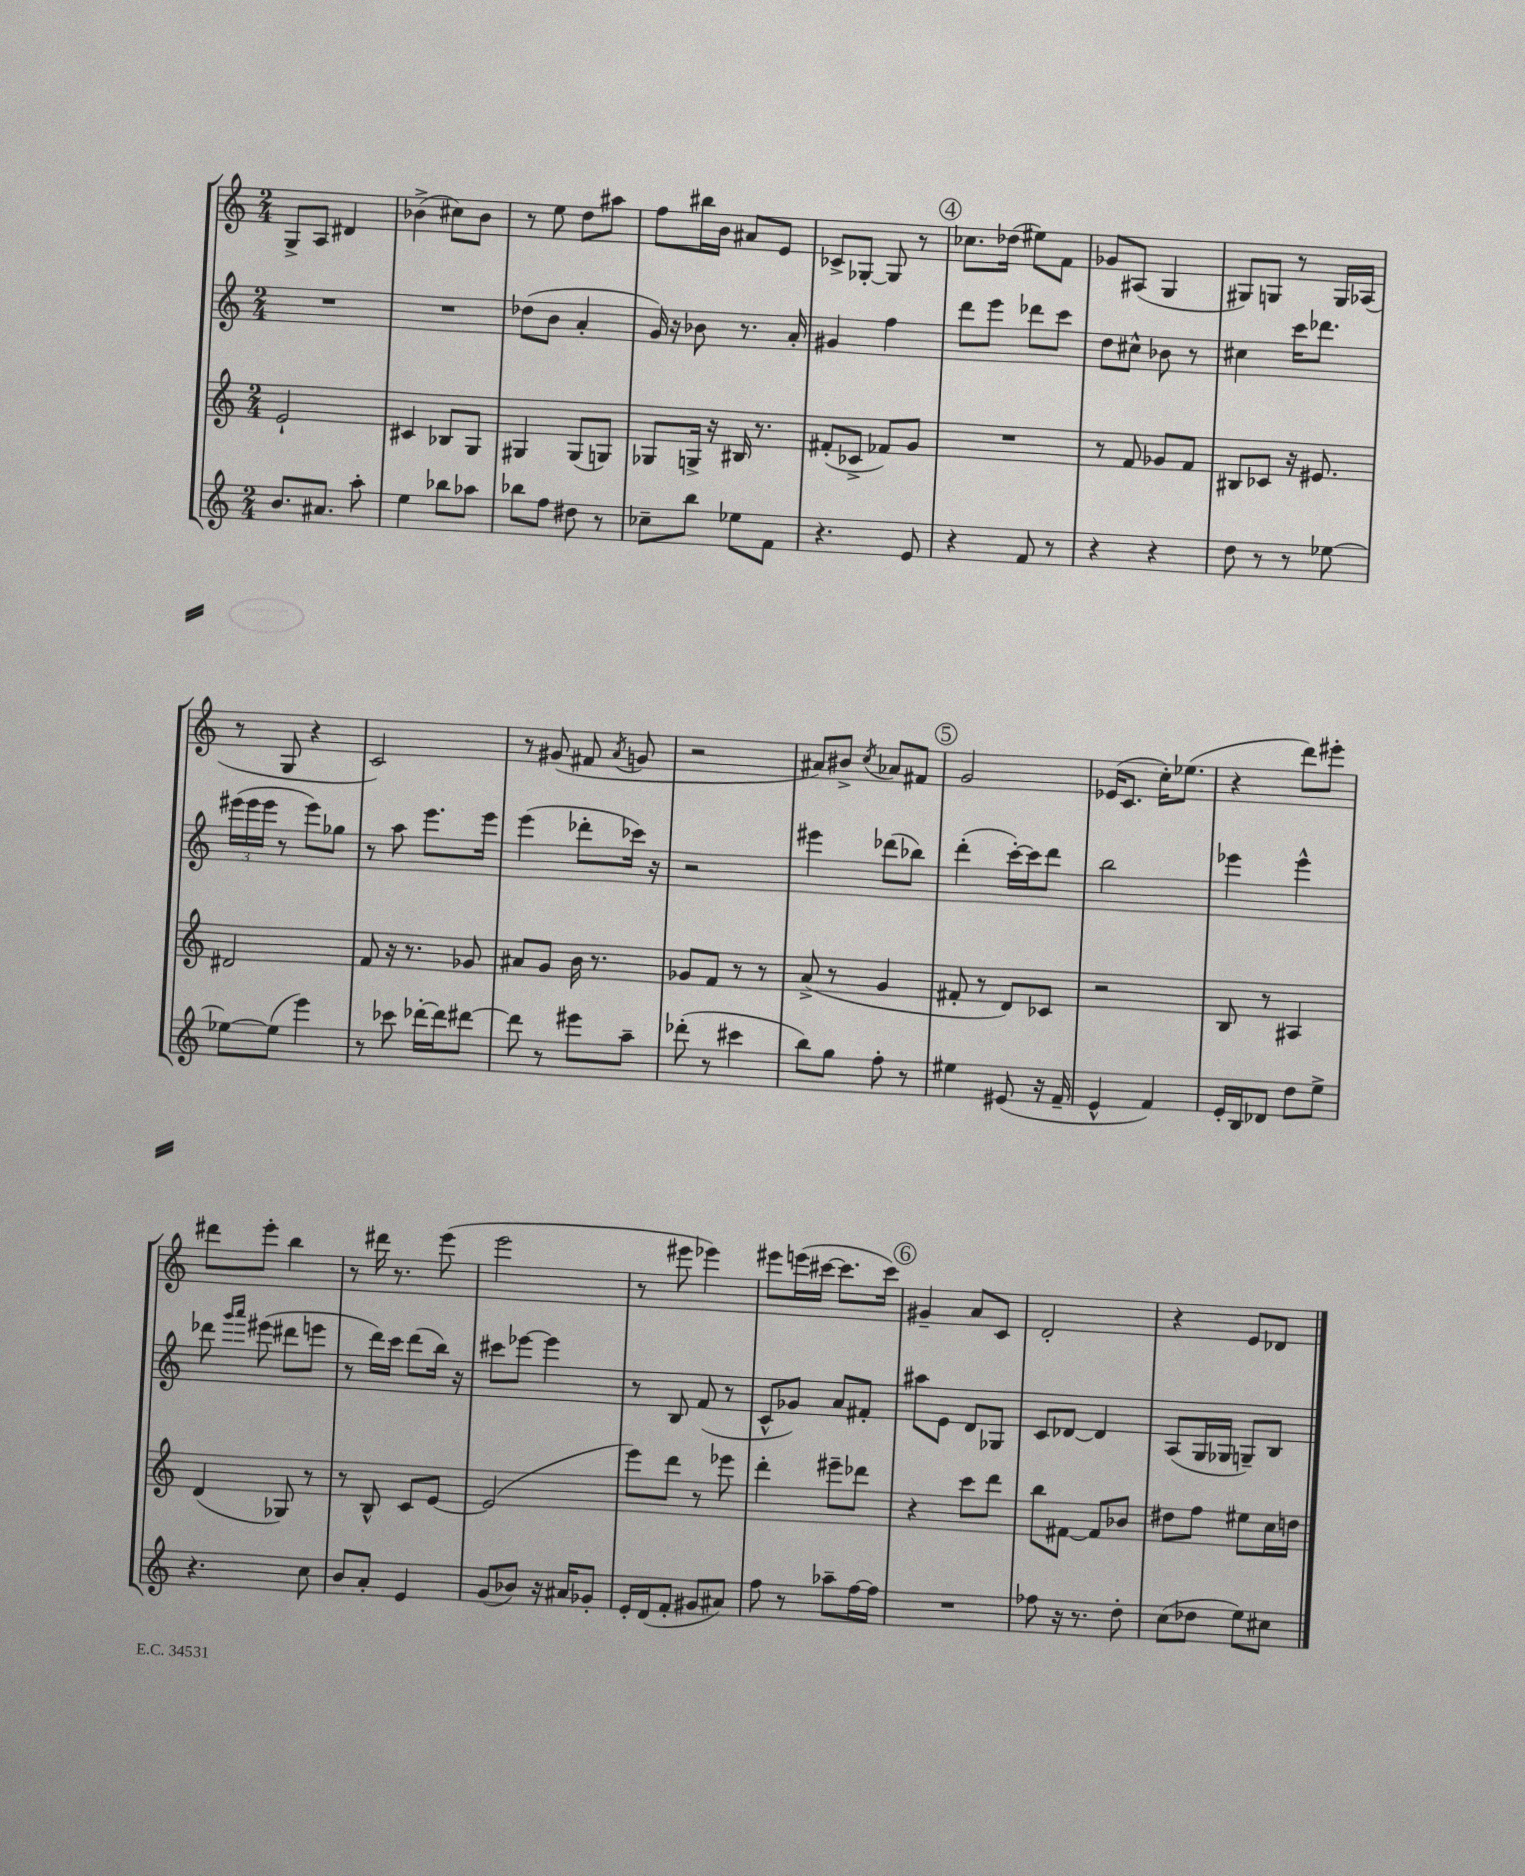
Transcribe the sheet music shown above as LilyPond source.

<<
\new StaffGroup <<
\new Staff = "s0" {
    \clef treble \key c \major \numericTimeSignature \time 2/4
    \autoBeamOff g8[-> a8] dis'4 |
    bes'4->( cis''8[) bes'8] |
    r8 e''8 d''8[ ais''8] |
    f''8[ bis''16 b'16] ais'8[ e'8] |
    ces'8[-> ges8]~-. ges8 r8 |
    \mark \markup { \circle "4" } ces''8.[ des''16]( eis''8[) f'8] |
    ges'8[ ais8]( g4 |
    gis8[) g8] r8 g16[ aes16]( |
    r8 g8 r4 |
    c'2) |
    r8 gis'8( fis'8 \acciaccatura { a'8 } g'8 |
    r2 |
    ais'8[) bis'8]-> \acciaccatura { c''8 } aes'8[ fis'8] |
    \mark \markup { \circle "5" } g'2 |
    ees'16[( c'8.] c''16[-.) ees''8.]( |
    r4 d'''8[) eis'''8]-. |
    dis'''8[ e'''8]-. b''4 |
    r8 dis'''16 r8. e'''8( |
    e'''2 |
    r8 eis'''8 ees'''4) |
    eis'''8[ e'''16( cis'''16]~ cis'''8.[ cis'''16]) |
    \mark \markup { \circle "6" } gis'4-- a'8[ c'8] |
    d'2-. |
    r4 e'8[ des'8] \bar "|." |
}
\new Staff = "s1" {
    \clef treble \key c \major \numericTimeSignature \time 2/4
    \autoBeamOff R2 |
    R2 |
    des''8[( b'8] a'4-. |
    g'16) r16 bes'8 r8. a'16-. |
    gis'4 f''4 |
    \mark \markup { \circle "4" } d'''8[ e'''8] des'''8[ c'''8] |
    d''8[ cis''8]-^ bes'8 r8 |
    cis''4 c'''16[ des'''8.] |
    \tuplet 3/2 { eis'''16[( eis'''16 eis'''16] } r8 eis'''8[) ges''8] |
    r8 a''8 e'''8.[ e'''16] |
    e'''4( des'''8[-. ces'''16]) r16 |
    r2 |
    eis'''4 des'''8[( bes''8]) |
    \mark \markup { \circle "5" } d'''4-.( c'''16[~-.) c'''16 d'''8] |
    b''2 |
    ees'''4 ees'''4-^ |
    des'''8 \grace { g'''16[ a'''16] } eis'''8( dis'''8[ e'''8] |
    r8 d'''16[) c'''16] d'''8[( b''16]) r16 |
    cis'''8[ ees'''8]~ ees'''4 |
    r8 b8 f'8( r8 |
    c'8[-^ ges'8]) a'8[ fis'8]-. |
    \mark \markup { \circle "6" } ais''8[ e'8] d'8[ ges8] |
    c'8[ des'8]~ des'4 |
    a8[( g16 ges16] g8[--) b8] \bar "|." |
}
\new Staff = "s2" {
    \clef treble \key c \major \numericTimeSignature \time 2/4
    \autoBeamOff e'2-! |
    cis'4 bes8[ g8] |
    gis4 gis8[( g8]) |
    ges8[ g16]-> r16 bis16 r8. |
    fis'8[-.( ces'8]-> fes'8[) g'8] |
    \mark \markup { \circle "4" } R2 |
    r8 f'8 ges'8[ f'8] |
    bis8[ ces'8] r16 eis'8. |
    dis'2 |
    f'8 r16 r8. ges'8 |
    ais'8[ g'8] b'16 r8. |
    ges'8[ f'8] r8 r8 |
    a'8->( r8 g'4 |
    \mark \markup { \circle "5" } fis'8-. r8 d'8[) ces'8] |
    r2 |
    b8 r8 ais4 |
    d'4( ges8) r8 |
    r8 b8-^ c'8[ e'8]~ |
    e'2( |
    e'''8[) d'''8] r8 ees'''8 |
    d'''4-. eis'''8[-- des'''8] |
    \mark \markup { \circle "6" } r4 c'''8[ d'''8] |
    b''8[ fis'8]~ fis'8[ bes'8] |
    dis''8[ f''8] eis''8[ c''16 d''16] \bar "|." |
}
\new Staff = "s3" {
    \clef treble \key c \major \numericTimeSignature \time 2/4
    \autoBeamOff b'8.[ ais'8.] a''8-. |
    e''4 bes''8[ aes''8] |
    bes''8[ f''8] dis''8 r8 |
    ces''8[-- b''8] ees''8[ f'8] |
    r4. e'8 |
    \mark \markup { \circle "4" } r4 f'8 r8 |
    r4 r4 |
    d''8 r8 r8 ees''8~ |
    ees''8[~ ees''8]( e'''4) |
    r8 ces'''8 des'''16[~-. des'''16 dis'''8]~ |
    dis'''8 r8 eis'''8[ a''8]-- |
    des'''8-.( r8 cis'''4 |
    b''8[) g''8] f''8-. r8 |
    \mark \markup { \circle "5" } eis''4 eis'8( r16 f'16-- |
    e'4-^ f'4) |
    e'16[-. b16 des'8] d''8[ e''8]-> |
    r4. c''8 |
    b'8[ a'8]-. e'4 |
    g'8[( bes'8]) r16 ais'16[ ges'8]-. |
    e'16[-. d'16( f'8]-. gis'8[ ais'8]) |
    f''8 r8 aes''8[-- f''16~ f''16] |
    \mark \markup { \circle "6" } R2 |
    fes''8 r16 r8. d''8-. |
    c''8[( des''8] e''8[) cis''8] \bar "|." |
}
>>
>>
\layout { \context { \Score \remove "Bar_number_engraver" } }
